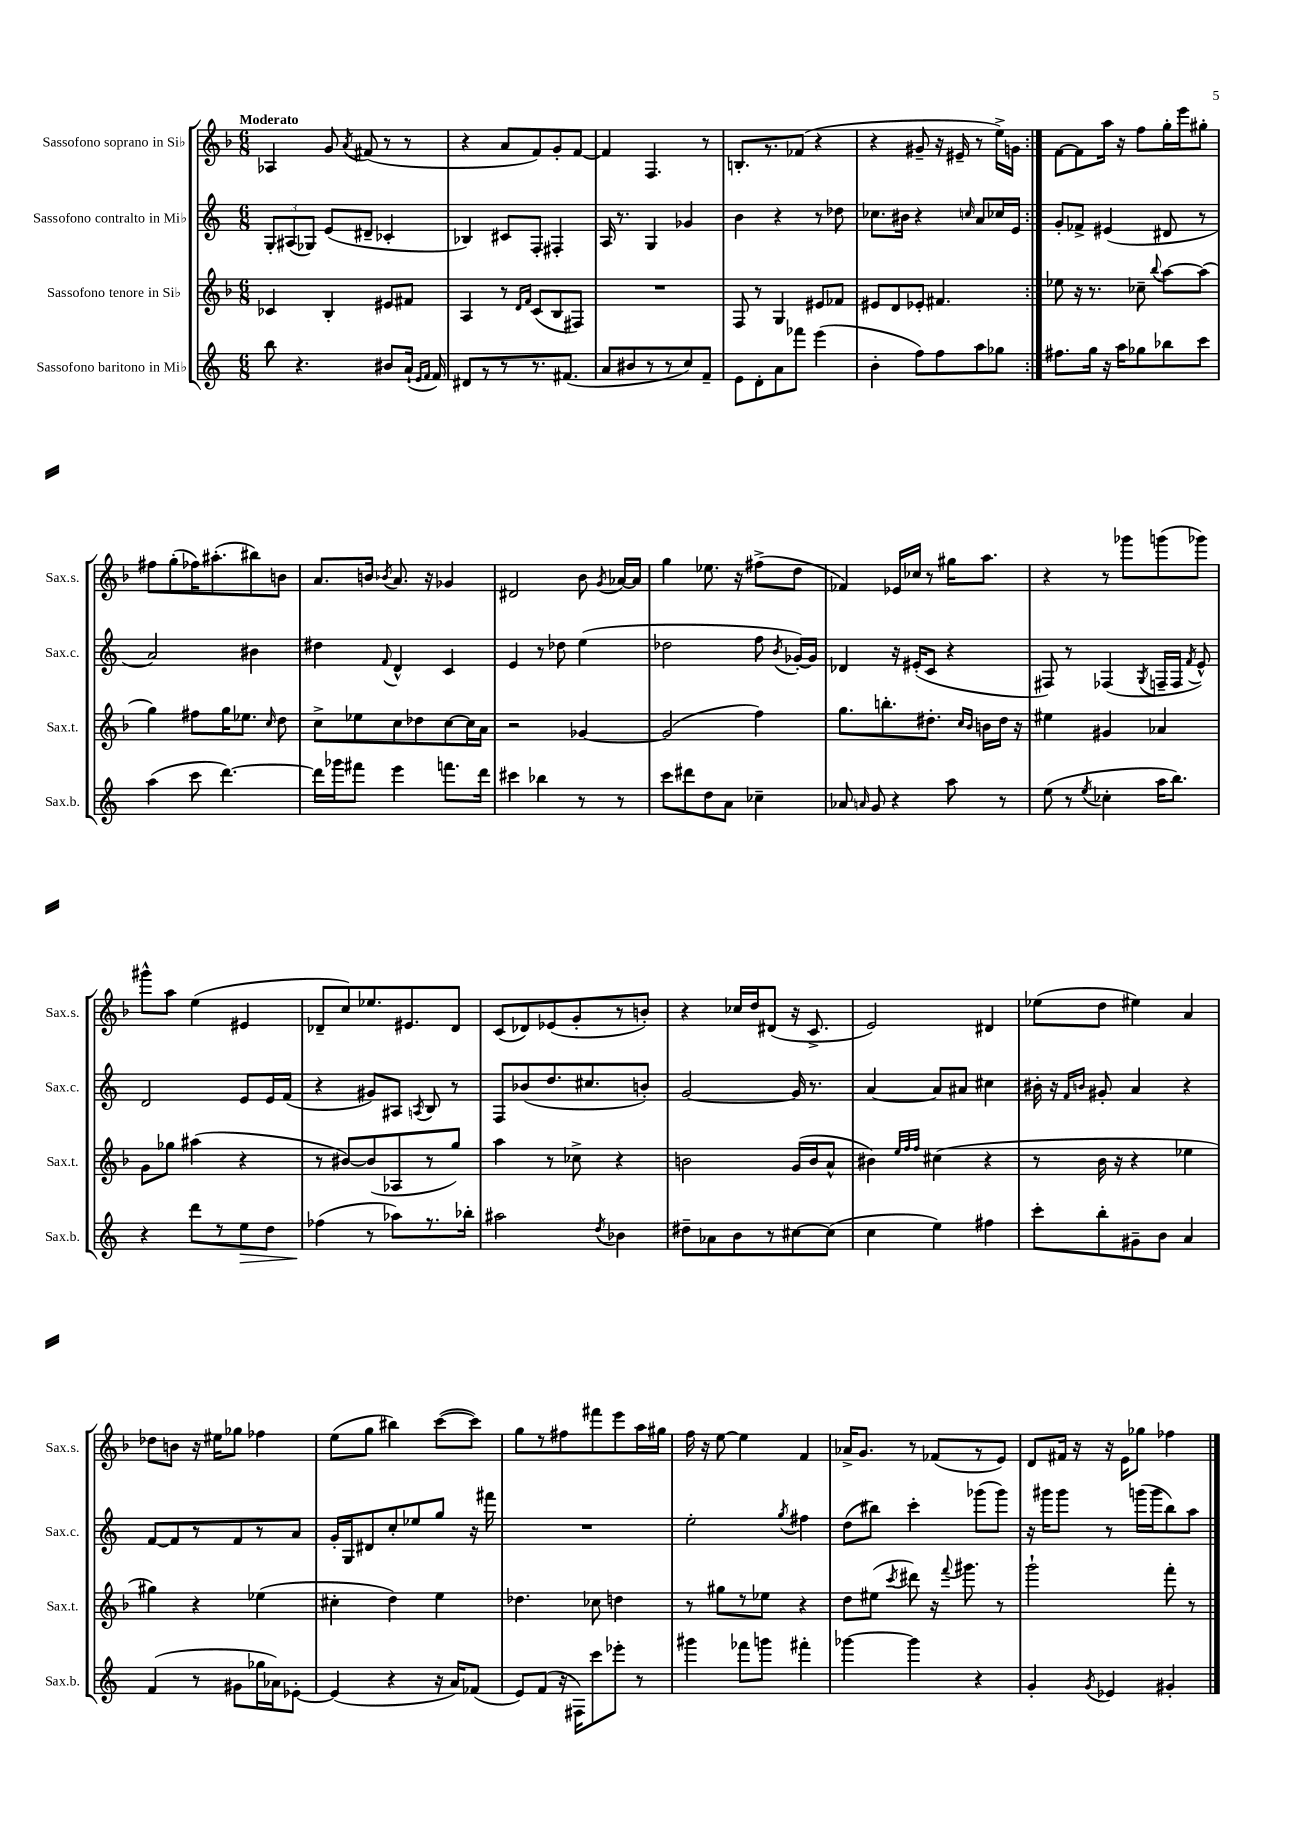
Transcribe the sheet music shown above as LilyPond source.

<<
\new StaffGroup <<
\new Staff = "s0" \with { instrumentName = "Sassofono soprano in Sib" shortInstrumentName = "Sax.s." } {
    \clef treble \key f \major \numericTimeSignature \time 6/8 \tempo "Moderato"
    \autoBeamOff \repeat volta 2 { aes4 g'8 \acciaccatura { a'8 } fis'8( r8 r8 |
    r4 a'8[ f'8) g'8-. f'8]~ |
    f'4 f4. r8 |
    b8.[-. r8. fes'8]( r4 |
    r4 gis'8-- r16 eis'16-- r8 e''16[->) g'16] | }
    f'8[~ f'8 a''16] r16 f''8[ g''16-. e'''16 gis''8]-. |
    fis''8[ g''8-.( fes''16) ais''8.-.( bis''8) b'8] |
    a'8.[ b'16] \acciaccatura { bes'8 } a'8. r16 ges'4 |
    dis'2 bes'8 \acciaccatura { g'8 } aes'16[~ aes'16] |
    g''4 ees''8. r16 fis''8[->( d''8] |
    fes'4) ees'16[ ces''16] r8 gis''16[ a''8.] |
    r4 r8 ges'''8[ g'''8( ges'''8]) |
    gis'''8[-^ a''8] e''4( eis'4 |
    des'8[-- c''8) ees''8. eis'8. des'8] |
    c'8[( des'8) ees'8( g'8-. r8 b'8]-.) |
    r4 ces''16[ d''16 dis'8]( r16 c'8.-> |
    e'2) dis'4 |
    ees''8[( d''8] eis''4) a'4 |
    des''8[ b'8] r16 eis''16[ ges''8] fes''4 |
    e''8[( g''8] bis''4) c'''8[~( c'''8]) |
    g''8[ r8 fis''8 fis'''8 e'''8 a''16 gis''16] |
    f''16 r16 e''8~ e''4 f'4 |
    aes'16[-> g'8.] r8 fes'8[( r8 e'8]) |
    d'8[ fis'16] r16 r16 e'16[ ges''8] fes''4 \bar "|." |
}
\new Staff = "s1" \with { instrumentName = "Sassofono contralto in Mib" shortInstrumentName = "Sax.c." } {
    \clef treble \key c \major \numericTimeSignature \time 6/8
    \autoBeamOff \repeat volta 2 { \tuplet 3/2 { g8[-. ais8( ges8]) } e'8[( dis'8]-- ces'4-. |
    bes4) cis'8[ f8]-. fis4-. |
    a16 r8. g4 ges'4 |
    b'4 r4 r8 des''8 |
    ces''8.[ bis'16] r4 \grace { c''16 } a'8[ ces''16 e'16] | }
    g'8[-. fes'8]-> eis'4( dis'8 r8 |
    a'2) bis'4 |
    dis''4 \appoggiatura { f'8 } d'4-^ c'4 |
    e'4 r8 des''8 e''4( |
    des''2 f''8 \acciaccatura { b'8 } ges'16[~-.) ges'16] |
    des'4 r16 eis'16[-.( c'8] r4 |
    fis8) r8 fes4( \acciaccatura { g8 } f16[-- f16] \acciaccatura { f'8 } e'8-^) |
    d'2 e'8[ e'16 f'16]( |
    r4 gis'8[) ais8] \acciaccatura { a8 } b8 r8 |
    f8[ bes'8( d''8. cis''8. b'8]-.) |
    g'2~ g'16 r8. |
    a'4~ a'8[ ais'8] cis''4 |
    bis'16-. r16 \grace { f'16[ b'16] } gis'8-. a'4 r4 |
    f'8[~ f'8 r8 f'8 r8 a'8] |
    g'16[-. g16 dis'8 c''8-. ees''8 g''8] r16 fis'''16 |
    R2. |
    e''2-. \acciaccatura { g''8 } fis''4 |
    d''8[( bis''8]) c'''4-. ges'''8[( ges'''8]) |
    r16 gis'''16[ gis'''8] r8 g'''16[( g'''16 b''8) a''8] \bar "|." |
}
\new Staff = "s2" \with { instrumentName = "Sassofono tenore in Sib" shortInstrumentName = "Sax.t." } {
    \clef treble \key f \major \numericTimeSignature \time 6/8
    \autoBeamOff \repeat volta 2 { ces'4 bes4-. eis'8[ fis'8] |
    a4 r8 \grace { d'16[ f'16] } c'8[( bes8 fis8]) |
    R2. |
    f8 r8 g4 eis'8[ fes'8] |
    eis'8[ d'8 ees'8]-. fis'4. | }
    ees''8 r16 r8. ces''8-- \appoggiatura { bes''8 } a''8[~ a''8]( |
    g''4) fis''8[ g''16 ees''8.] \grace { c''16 } d''8 |
    c''8[-> ees''8 c''8 des''8 c''8~ c''16 a'16] |
    r2 ges'4~ |
    ges'2( f''4) |
    g''8.[ b''8.-. dis''8.]-. \grace { c''16[ bes'16] } b'16[ dis''16] r16 |
    eis''4 gis'4 aes'4 |
    g'8[ ges''8] ais''4( r4 |
    r8 bis'8[~) bis'8( aes8 r8 g''8]) |
    a''4 r8 ces''8-> r4 |
    b'2 g'16[( b'16 a'8]-^ |
    bis'4) \grace { e''32[ f''32 f''32] } cis''4( r4 |
    r8 bes'16 r16 r4 ees''4 |
    gis''4) r4 ees''4( |
    cis''4-. d''4) e''4 |
    des''4. ces''8 d''4 |
    r8 gis''8[ r8 ees''8] r4 |
    d''8[ eis''8]( \acciaccatura { c'''8 } dis'''8) r16 \appoggiatura { f'''8 } gis'''8. r8 |
    g'''2-! f'''8-. r8 \bar "|." |
}
\new Staff = "s3" \with { instrumentName = "Sassofono baritono in Mib" shortInstrumentName = "Sax.b." } {
    \clef treble \key c \major \numericTimeSignature \time 6/8
    \autoBeamOff \repeat volta 2 { b''8 r4. bis'8[ a'16]-!( \grace { e'16[ f'16] } f'16) |
    dis'8[ r8 r8 r8. fis'8.]( |
    a'8[ bis'8 r8 r8 c''8) f'8]-- |
    e'8[ d'8-. a'8 fes'''8] e'''4( |
    b'4-. f''8[) f''8 a''8 ges''8] | }
    fis''8.[ g''16] r16 a''16[ ges''8 bes''8 c'''8] |
    a''4( c'''8 d'''4.~) |
    d'''16[ ges'''16 fis'''8] e'''4 f'''8.[ d'''16] |
    cis'''4 bes''4 r8 r8 |
    c'''8[ dis'''8 d''8 a'8] ces''4-- |
    aes'8 \grace { a'16 } g'8 r4 a''8 r8 |
    e''8( r8 \acciaccatura { e''8 } ces''4-. a''16[ b''8.]) |
    r4 d'''8[ r8 e''8\> d''8] |
    fes''4\!( r8 aes''8[) r8. bes''16]-. |
    ais''2 \acciaccatura { d''8 } bes'4 |
    dis''8[-- aes'8 b'8 r8 cis''8~ cis''8]( |
    c''4 e''4) fis''4 |
    c'''8[-. b''8-. gis'8-- b'8] a'4 |
    f'4( r8 gis'8[ ges''16 aes'16) ees'8]~-. |
    ees'4( r4 r16 a'16[) fes'8]( |
    e'8[) f'8]( r16 fis16[) c'''8 ees'''8]-. r8 |
    gis'''4 fes'''8[ g'''8] fis'''4-. |
    ges'''4~ ges'''4 r4 |
    g'4-. \acciaccatura { g'8 } ees'4 gis'4-. \bar "|." |
}
>>
>>
\layout { \context { \Score \remove "Bar_number_engraver" } }
